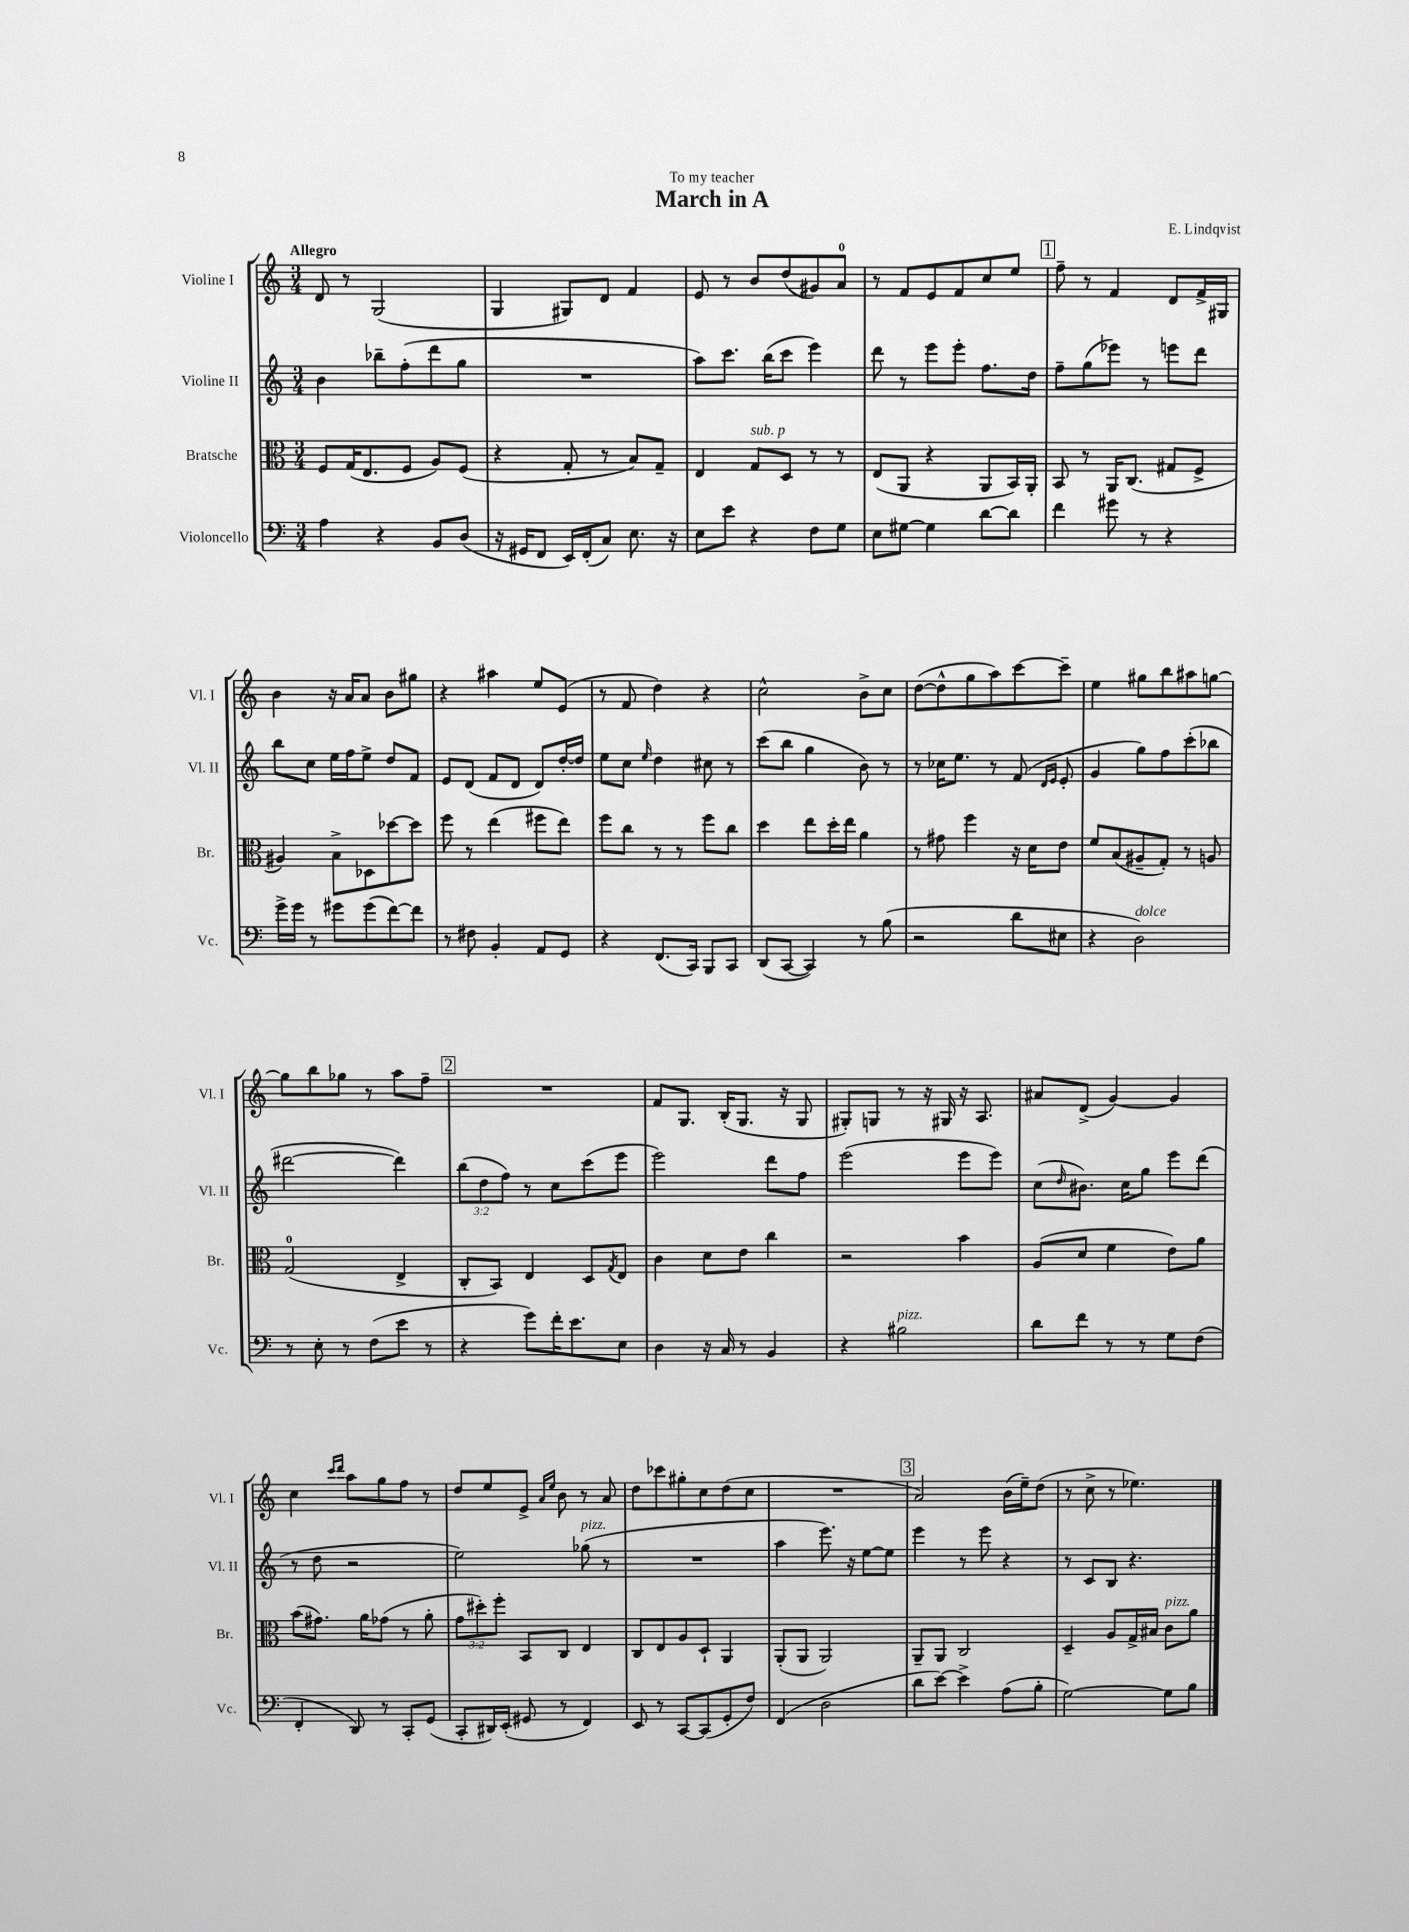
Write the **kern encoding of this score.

**kern	**kern	**kern	**kern
*staff4	*staff3	*staff2	*staff1
*clefF4	*clefC3	*clefG2	*clefG2
*k[]	*k[]	*k[]	*k[]
*M3/4	*M3/4	*M3/4	*M3/4
4A	8F	4b	8d
.	(16G	.	8r
.	8.E	.	.
4r	.	8bb-~	(2G
.	8F	(8ff'	.
8BB	8A)	8ddd	.
(8D	(8F	8gg	.
=	=	=	=
16r	4r	2.r	4G
16GG#	.	.	.
8FF	.	.	.
16EE)	8G'	.	8G#)
(16FF'	.	.	.
8C)	8r	.	8d
8.E	8B)	.	4f
.	8G~	.	.
16r	.	.	.
=	=	=	=
8E	4E	8aa)	8e
8e	.	8.ccc	8r
4r	8G	.	8b
.	.	(16bb	.
.	8D	8ccc	(8dd
8F	8r	4eee)	8g#)
8G	8r	.	8a
=	=	=	=
8E	(8E	8ddd	8r
[8G#	8AA	8r	8f
4G#]	4r	8eee	8e
.	.	8eee'	8f
[8d	8AA	8.ff	8cc
8d]	16BB)	.	8ee
.	16AA'	16dd	.
=	=	=	=
4f	8BB	8ff~	8ff~
.	8r	(8gg	8r
8g#	16AA	8eee-)	4f
.	(8.C	.	.
8r	.	8r	.
4r	8G#	8eee	8d
.	8F^	8ddd	16f^
.	.	.	16G#
=	=	=	=
16g^	4A#)	8bb	4b
16g	.	.	.
8r	.	8cc	.
8g#	8B^	16ee	16r
.	.	16ff	16a
(8g#	8D-	8ee^	8a
[8f)	[8dd-	8dd	8b
8f]	8dd-]	8f	8gg#
=	=	=	=
8r	8ff	8e	4r
8F#	8r	(8d	.
4BB'	(4ee	8f	4aa#
.	.	8d	.
8AA	8ff#	8d)	8ee
8GG	8ee)	[16dd'	(8e
.	.	16dd]	.
=	=	=	=
4r	8ff	8ee	8r
.	8cc	8cc	8f
.	.	16qqee	.
(8.FF	8r	4dd	4dd)
.	8r	.	.
16CC)	.	.	.
8BBB	8ff	8cc#	4r
8CC	8cc	8r	.
=	=	=	=
(8DD	4dd	(8ccc	2cc^^
[8CC	.	8bb	.
4CC])	8ee	4gg	.
.	16dd'	.	.
.	16ee	.	.
8r	4a	8b)	8b^
(8B	.	8r	8cc
=	=	=	=
2r	8r	8r	([8dd
.	8g#	16cc-	8dd^^]
.	.	8.ee	.
.	4ff	.	8gg
.	.	8r	8aa)
8d	16r	(8f	[8ccc
.	16d	.	.
.	.	16qqd	.
.	.	16qqe	.
8E#	8e	8e'	8ccc~]
=	=	=	=
4r	8f	4g	4ee
.	(8B	.	.
2D)	8A#~	8gg)	8gg#
.	8G')	8ff	8bb
.	8r	(8ccc'	8aa#
.	8A	8bb-	[8gg
=	=	=	=
8r	(2G	[2ddd#	8gg]
8E'	.	.	8bb
8r	.	.	8gg-
(8F	.	.	8r
8e	4E^	4ddd#])	8aa
8r	.	.	8ff~
=	=	=	=
4r	8C'	(12bb	2.r
.	.	12dd	.
.	8BB)	.	.
.	.	12ff)	.
8g)	4E	8r	.
16f'	.	8cc	.
8.e	.	.	.
.	8D	(8ccc	.
.	8qG	.	.
8E	8E	8eee	.
=	=	=	=
4D	4c	2eee)	8f
.	.	.	8.G
16r	8d	.	.
16C	.	.	(16B'
8r	8e	.	8.G
4BB	4cc	8ddd	.
.	.	.	16r
.	.	8ff	8G
=	=	=	=
4r	2r	(2eee	8G#')
.	.	.	8G
2B#	.	.	8r
.	.	.	16r
.	.	.	16G#
.	4b	8eee	16r
.	.	.	8.A
.	.	8eee)	.
=	=	=	=
8d	(8A	(8cc	8a#
.	.	16qqdd	.
8f	8d	8.b#)	(8d^
8r	4f	.	[4g)
.	.	16cc	.
8r	.	8gg	.
8G	8e)	8eee	4g]
(8F	8a	(8ddd	.
=	=	=	=
4FF'	(8b	8r	4cc
.	8.g#)	8dd	.
.	.	.	16qqccc
.	.	.	16qqddd
8DD)	.	2r	8aa
.	16a	.	.
8r	(8g-	.	8gg
8CC'	8r	.	8ff
(8GG	8a'	.	8r
=	=	=	=
8CC'	12g	2ee)	8dd
.	12dd#')	.	.
16DD#)	.	.	8ee
.	12ff'	.	.
(16EE'	.	.	.
8GG#	8BB	.	8e^
.	.	.	16qqa
.	.	.	16qqee
8r	8C	.	8b
4FF)	4E	(8gg-	8r
.	.	8r	8a
=	=	=	=
8EE	8C	2.r	8dd
8r	8E	.	8ccc-
[8CC	8A	.	8gg#'
(8CC]	8D`	.	8cc
8GG'	4AA	.	(8dd
8F)	.	.	8cc
=	=	=	=
(4FF	(8AA'	4aa	2.r
.	8AA	.	.
2D	2AA)	8.eee)	.
.	.	16r	.
.	.	[8ee	.
.	.	8ee]	.
=	=	=	=
8d	8AA~	4eee	2a)
[8e)	8AA	.	.
4e^]	2C	8r	.
.	.	8eee	.
(8A	.	4r	(16b
.	.	.	16ee~)
8B'	.	.	(8dd
=	=	=	=
[2G)	4D~	8r	8r
.	.	8c	8cc^
.	8A	8B	8r
.	16G^	4.r	4.ee-)
.	16B#	.	.
8G]	8c	.	.
8B	8a	.	.
==	==	==	==
*-	*-	*-	*-
